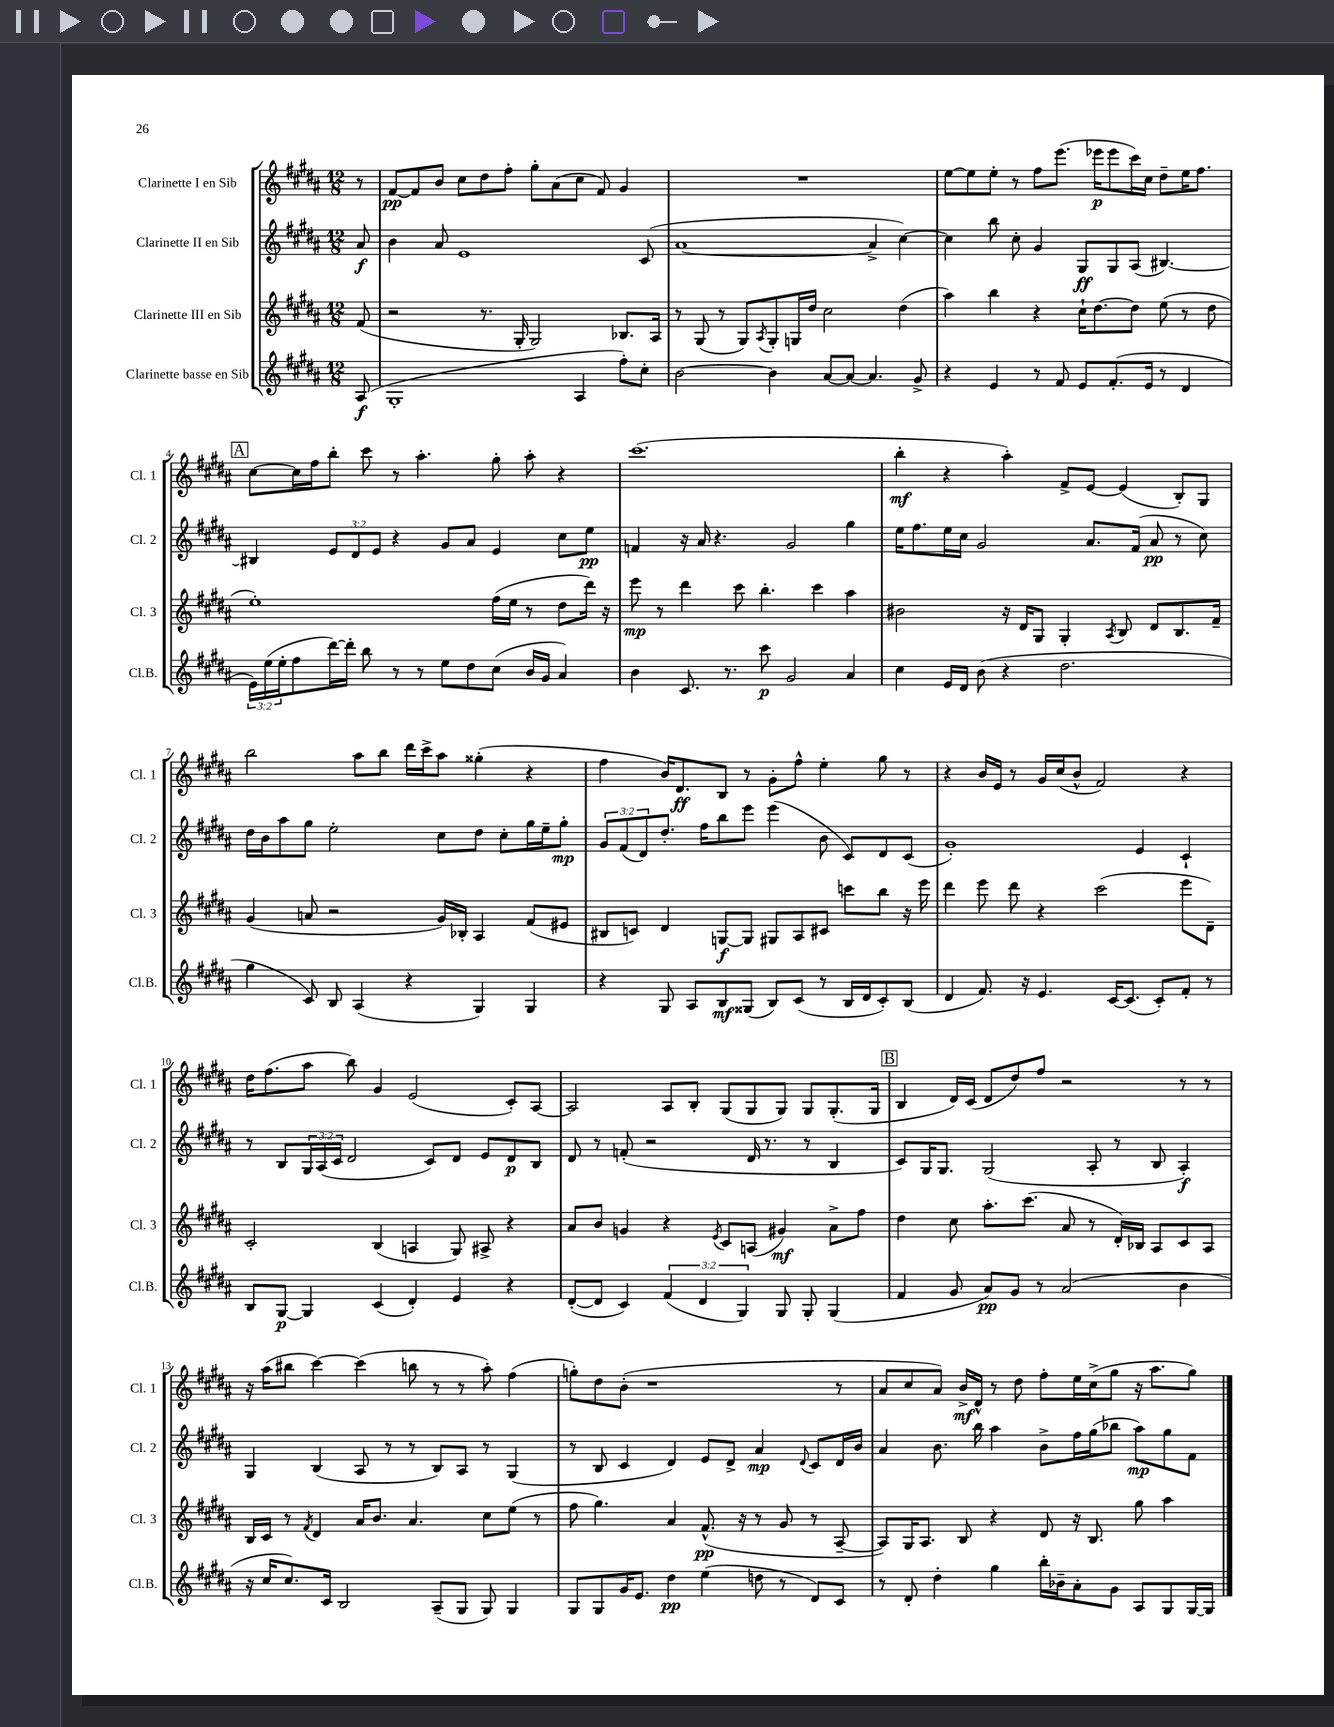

**kern	**kern	**kern	**kern
*staff4	*staff3	*staff2	*staff1
*clefG2	*clefG2	*clefG2	*clefG2
*k[f#c#g#d#a#]	*k[f#c#g#d#a#]	*k[f#c#g#d#a#]	*k[f#c#g#d#a#]
*M12/8	*M12/8	*M12/8	*M12/8
(8A#/	(8f#/	8a#/	8r
=	=	=	=
1G#'	2r	4b\	[8f#/L
.	.	.	8f#/]
.	.	8a#/	8b/J
.	.	1e	8cc#\L
.	8.r	.	8dd#\
.	.	.	8ff#'\J
.	16G#'/	.	.
.	2G#/)	.	8gg#'\L
.	.	.	(8a#\
4A#/	.	.	8cc#\J
.	.	.	8f#/)
8ff#'\L)	8.B-/L	.	4g#/
8cc#'\J	.	(8c#/	.
.	16A#/Jk	.	.
=	=	=	=
[2b\	8r	[1a#	1.r
.	(8G#/	.	.
.	8r	.	.
.	8G#/L)	.	.
.	8qA#/	.	.
4b\]	8G#'/	.	.
.	16G/L	.	.
.	16dd#/JJ	.	.
[8a#/L	2cc#\	.	.
8a#/_J	.	.	.
4.a#/]	.	4a#^/]	.
.	(4dd#\	[4cc#\)	.
8g#^/	.	.	.
=	=	=	=
4r	4aa#\)	4cc#\]	[8ee\L
.	.	.	8ee\]
4e/	4bb\	8bb\	8ee'\J
.	.	8cc#'\	8r
8r	4r	4g#/	8ff#\L
8f#/	.	.	(8.eee\J
8e/L	16cc#`\LK	8G#/L	.
.	[8.dd#\	.	16eee-\LK
(8.f#'/	.	8G#/	8eee-\
.	8dd#\]J	(8A#/J	16ccc#\L)
16e/Jk	.	.	16cc#\JJ
8r	(8ee\	[4.B#/)	8dd#~\L
4d#/	8r	.	16ee\K
.	.	.	8.ff#\J
.	8dd#\	.	.
=	=	=	=
24e\LL)	1ee')	4B#/]	[8cc#\L
(24ee\	.	.	.
24ee'\J	.	.	.
8ff#\	.	.	16cc#\]L
.	.	.	16ff#\J
[16ddd#\L)	.	12e/L	8bb'\J
16ddd#'\]JJ	.	.	.
.	.	12d#/	.
8bb\	.	.	8ccc#\
.	.	12e/J	.
8r	.	4r	8r
8r	.	.	4.aa#'\
8ee\L	.	8g#/L	.
8dd#\	.	8a#/J	.
(8cc#\J	(16ff#\LL	4e/	8gg#'\
.	16ee\JJ	.	.
16b/LL	8r	.	8aa#'\
16g#/JJ	.	.	.
4a#/)	8dd#\L	8cc#\L	4r
.	16ddd#\Jk)	8ee\J	.
.	16r	.	.
=	=	=	=
4b\	8eee\	4f/	(1.ccc#
.	8r	.	.
8.c#/	4ddd#\	16r	.
.	.	16a#/	.
.	.	4.r	.
8.r	.	.	.
.	8ccc#\	.	.
8ccc#\	4.bb'\	.	.
2g#/	.	2g#/	.
.	4ccc#\	.	.
4a#/	4aa#\	4gg#\	.
=	=	=	=
4cc#\	2b#\	16ee\LK	4bb'\
.	.	8.ff#\	.
16e/LL	.	16ee\L	4r
16d#/JJ	.	16cc#\JJ	.
(8b\	.	2g#/	.
4r	16r	.	4aa#'\)
.	16d#/LK	.	.
.	8G#/J	.	.
2.dd#\	4G#'/	.	8f#^/L
.	.	8.a#/L	[8e/J
.	8qA#/	.	.
.	8B/	.	(4e/]
.	.	(16f#/Jk	.
.	8d#/L	8a#/	.
.	8.B/	8r	8B'/L)
.	.	8cc#\)	8G#/J
.	16f#~/Jk	.	.
=	=	=	=
4gg#\	(4g#/	16dd#\LL	2bb\
.	.	16b\J	.
.	.	8aa#\	.
8c#/)	8a/	8gg#\J	.
8B/	2r	2ee'\	.
(4A#/	.	.	8aa#\L
.	.	.	8bb\J
4r	.	.	16ddd#\LL
.	.	.	16ccc#^\J
.	16g#/LL)	8cc#\L	8aa#\J
.	16B-'/JJ	.	.
4G#/)	4A#/	8dd#\J	(4gg##'\
.	.	8cc#'\L	.
4G#/	(8f#/L	16gg#\L	4r
.	.	16ee~\J	.
.	8e#/J	8gg#'\J	.
=	=	=	=
4r	8B#/L	12g#/L	4ff#\
.	.	(12f#/	.
.	8c/J)	.	.
.	.	12d#/)	.
8G#/	4d#/	8.dd#'/J	16b/LK)
.	.	.	8.d#/
8A#/L	.	.	.
.	.	16ff#\LK	.
8B/	[8G/L	8bb\	8B/J
(8G##/J	8G/]J	8eee\J	8r
8B/L)	8G#/L	(4eee\	8g#'\L
(8c#/J	8A#/	.	8ff#^^\J
8r	8c#/J	8b\	4ee'\
16B/LL	8ccc\L	8c#/L)	.
16d#/J	.	.	.
8c#'/)	8bb\J	8d#/	8gg#\
(8B/J	16r	(8c#/J	8r
.	16eee\	.	.
=	=	=	=
4d#/	4ddd#\	1g#')	4r
8.f#/)	8eee\	.	16b/LL
.	.	.	16e/JJ
.	8ddd#\	.	8r
16r	.	.	.
4.e/	4r	.	16g#/LL
.	.	.	(16cc#/J
.	.	.	8b^^/J
.	(2ccc#\	.	2f#/)
[16c#/LK	.	.	.
(8.c#/]J	.	.	.
.	.	4e/	.
8c#'/L)	.	.	.
8f#'/J	8eee\L	4c#`/	4r
8r	8d#~\J)	.	.
=	=	=	=
8B/L	2c#'/	8r	16dd#\LK
.	.	.	(8.ff#\
[8G#/J	.	8B/L	.
4G#/]	.	24G#/L	8aa#\J
.	.	(24A#/	.
.	.	24c#/JJ	.
.	.	2d#/	8bb\)
(4c#/	(4B/	.	4g#/
4d#'/)	4A/	.	(2e/
.	.	8c#/L)	.
4e/	8G#/)	8d#/J	.
.	8A#^/	8e/L	.
4r	4r	8d#/	8c#'/L)
.	.	8B/J	[8A#/J
=	=	=	=
([8d#'/L	8a#/L	8d#/	2A#/]
8d#/]J	8b/J	8r	.
4c#/)	4g/	(8f'/	.
.	.	2r	.
(6f#/	4r	.	8A#/L
.	.	.	8B'/J
6d#/	.	.	.
.	8qe/	.	.
.	8c#/L	.	(8G#/L
6G#/)	.	.	.
.	(8A/J	16d#/	8G#/
.	.	8.r	.
8G#/	4g#/)	.	8G#/J)
8G#'/	.	8r	8G#/L
(4G#/	8a#^\L	4B/	(8.G#'/
.	8ff#\J	.	.
.	.	.	16G#/Jk
=	=	=	=
4f#/	4dd#\	8c#/L)	4B/
.	.	16G#/K	.
.	.	8.G#/J	.
8g#/	8cc#\	.	16d#/LL)
.	.	.	(16c#/JJ
8a#/L)	8.aa#'\L	(2G#/	8d#/L
8g#/J	.	.	8dd#/)
.	(8.ccc#\J	.	.
8r	.	.	8ff#/J
(2a#/	8a#/	.	2r
.	8r	8A#'/	.
.	16d#'/LL)	8r	.
.	16B-/JJ	.	.
.	8A#/L	8B/	.
4b\	8c#/	4A#'/)	8r
.	8A#/J	.	8r
=	=	=	=
16r	16B/LL	4G#/	16r
16cc#/LK	16c#/JJ	.	(16aa#\LK
8.cc#/)	8r	.	8bb#\J
.	8qf#/	.	.
.	4d#/	(4B/	[4ccc#\)
16c#/Jk	.	.	.
2B/	.	.	.
.	16a#/LK	8A#/	(4ccc#\]
.	8.b/J	.	.
.	.	8r	.
.	4.a#/	8r	8bb\
(8A#~/L	.	8B/L)	8r
8G#/J	.	8A#/J	8r
8G#/)	8cc#\L	8r	8aa#'\)
4G#/	(8ee\J	(4G#/	(4ff#\
.	8r	.	.
=	=	=	=
8G#/L	8ff#\	8r	8gg'\L)
8G#/	4.gg#\)	8B/	8dd#\
16g#/K	.	4c#/	(8b'\J
8.e/J	.	.	.
.	.	.	1r
4dd#\	4a#/	4d#/)	.
(4ee\	(8.f#^^/	8e/L	.
.	.	8d#^/J	.
.	16r	.	.
8dd\	8r	4a#/	.
8r	8g#/	.	.
.	.	8qqd#/	.
8d#/L)	8r	8c#/L	.
8c#/J	[8A#~/	16d#/L	8r
.	.	16b/JJ	.
=	=	=	=
8r	8A#/]L)	4a#/	8a#/L
8d#'/	16G#/K	.	8cc#/
.	8.A#/J	.	.
4dd#'\	.	8.b\	8a#/J)
.	8B/	.	16b^/LL
.	.	16bb\	16d#^^/JJ
4gg#\	4r	4aa#\	8r
.	.	.	8dd#\
16bb'\LL	8d#/	8b^\L	8ff#'\L
16b-~\J	.	.	.
8a#'\	16r	16ff#\L	16ee\L
.	8.B/	(16gg#\J	(16cc#^\J
8g#\J	.	8bb-\J	8gg#\J
8A#/L	8gg#\	8aa#\L)	16r
.	.	.	8.aa#\L
8G#/	4aa#\	8gg#\	.
[16G#/L	.	8f#\J	8gg#\J)
16G#/]JJ	.	.	.
==	==	==	==
*-	*-	*-	*-
